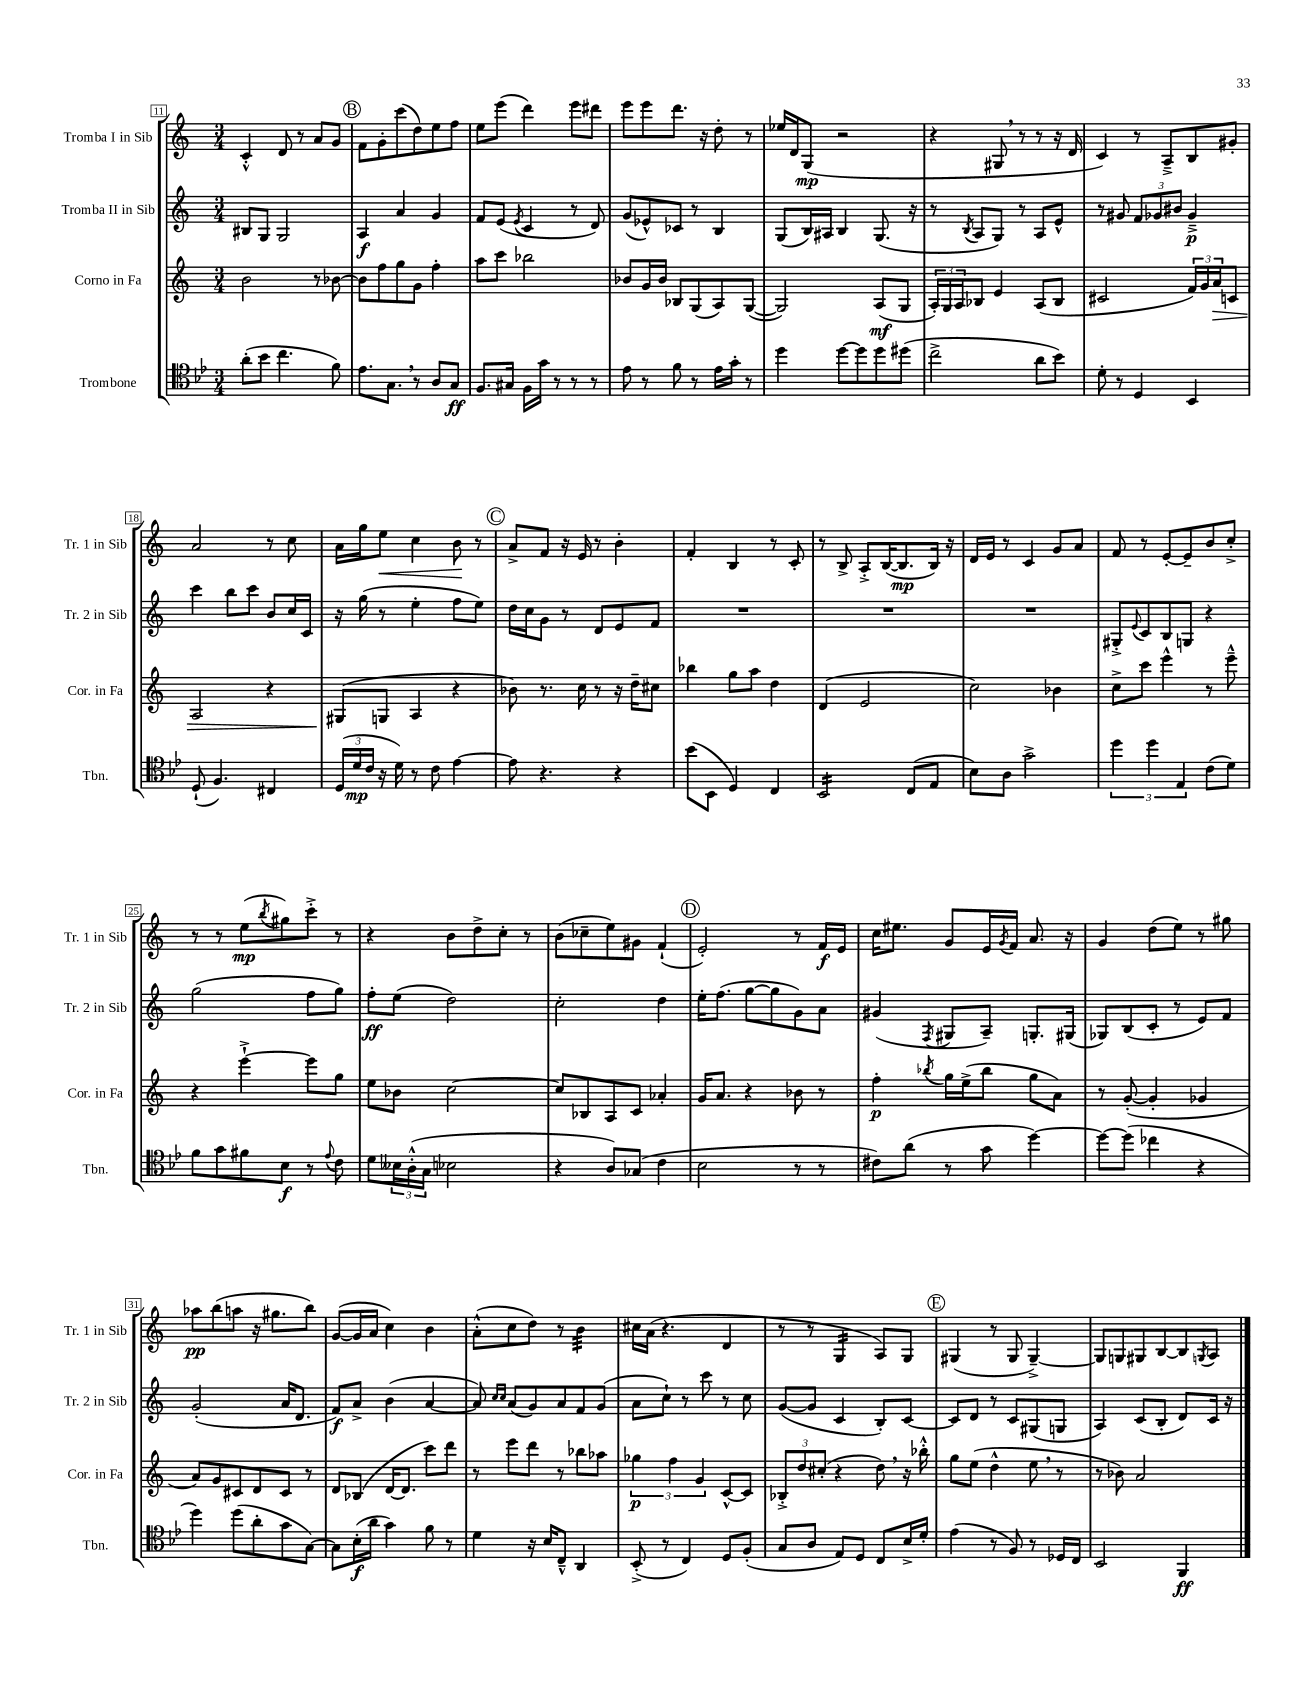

**kern	**dynam	**kern	**dynam	**kern	**dynam	**kern	**dynam
*part4	*part4	*part3	*part3	*part2	*part2	*part1	*part1
*staff4	*staff4	*staff3	*staff3	*staff2	*staff2	*staff1	*staff1
*I"Trombone	*	*I"Corno in Fa	*	*I"Tromba II in Sib	*	*I"Tromba I in Sib	*
*I'Tbn.	*	*I'Cor. in Fa	*	*I'Tr. 2 in Sib	*	*I'Tr. 1 in Sib	*
*clefC4	*	*clefG2	*	*clefG2	*	*clefG2	*
*k[b-e-]	*	*k[]	*	*k[]	*	*k[]	*
*M3/4	*	*M3/4	*	*M3/4	*	*M3/4	*
=11	=11	=11	=11	=11	=11	=11	=11
(8a'\L	.	2b\	.	8B#X/L	.	4c'^^/	.
8b-\J	.	.	.	8G/J	.	.	.
4.cc\	.	.	.	2G/	.	8d/	.
.	.	.	.	.	.	8r	.
.	.	8r	.	.	.	8a/L	.
8f\)	.	[8b-X\	.	.	.	8g/J	.
!!LO:REH:place=s1:t=B
=12	=12	=12	=12	=12	=12	=12	=12
8.e-\L	.	8b-\L]	.	4A/	f	8f\L	.
.	.	8ff\	.	.	.	8g'\	.
8.G,\J	.	.	.	.	.	.	.
.	.	8gg\	.	4a/	.	(8ccc\	.
8r	.	8g\J	.	.	.	8dd\)	.
8A/L	.	4ff'\	.	4g/	.	8ee\	.
8G/J	ff	.	.	.	.	8ff\J	.
=13	=13	=13	=13	=13	=13	=13	=13
8.F/L	.	8aa\L	.	8f/L	.	8ee\L	.
.	.	8ccc\J	.	(8e/J	.	(8eee\J	.
16G#X/Jk	.	.	.	.	.	.	.
.	.	.	.	8qe/	.	.	.
16F\LL	.	2bb-X\	.	4c/	.	4ddd\)	.
16g\JJ	.	.	.	.	.	.	.
8r	.	.	.	.	.	.	.
8r	.	.	.	8r	.	8eee\L	.
8r	.	.	.	8d/)	.	8ddd#X\J	.
=14	=14	=14	=14	=14	=14	=14	=14
8e-\	.	8b-X/L	.	(8g/L	.	8eee\L	.
8r	.	16g/L	.	8e-X^^/)	.	8eee\	.
.	.	16b-/JJ	.	.	.	.	.
8f\	.	8B-X/L	.	8c-X/J	.	8.ddd\J	.
8r	.	(8G/	.	8r	.	.	.
.	.	.	.	.	.	16r	.
16e-\LL	.	8A/)	.	4B/	.	8dd'\	.
16g'\JJ	.	.	.	.	.	.	.
8r	.	([8G/J	.	.	.	8r	.
=15	=15	=15	=15	=15	=15	=15	=15
4dd\	.	2G/])	.	(8G/L	.	16ee-X/LL	.
.	.	.	.	.	.	16d/J	.
.	.	.	.	16B/L)	.	(8G/J	mp
.	.	.	.	16A#X/JJ	.	.	.
[8dd\L	.	.	.	4B/	.	2r	.
8dd\]	.	.	.	.	.	.	.
8dd\	.	(8A/L	mf	(8.G/	.	.	.
(8dd#X\J	.	8G/J	.	.	.	.	.
.	.	.	.	16r	.	.	.
=16	=16	=16	=16	=16	=16	=16	=16
2cc^\	.	24A'/LL)	.	8r	.	4r	.
.	.	24G/	.	.	.	.	.
.	.	24A/J	.	.	.	.	.
.	.	.	.	8qB/	.	.	.
.	.	8B-X/J	.	8A/L	.	.	.
.	.	4e/	.	8G/J)	.	8G#X,/	.
.	.	.	.	8r	.	8r	.
8a\L	.	(8A/L	.	8A/L	.	8r	.
8b-\J)	.	8B-/J	.	8e^^/J	.	16r	.
.	.	.	.	.	.	16d/	.
=17	=17	=17	=17	=17	=17	=17	=17
8d'\	.	2c#X/	.	8r	.	4c/)	.
8r	.	.	.	8g#X/	.	.	.
4D/	.	.	.	12f/L	.	8r	.
.	.	.	.	12g-X/	.	.	.
.	.	.	.	.	.	8A~^/L	.
.	.	.	.	12b#X/J	.	.	.
4BB-/	.	24f/LL)	.	4g-~^/	p	8B/	.
.	.	24g/	.	.	.	.	.
!	!	!	!LO:HP:b	!	!	!	!
.	.	24a/J	>	.	.	.	.
.	.	8cn/J	.	.	.	8g#X'/J	.
!!LO:LB:g=z
=18	=18	=18	=18	=18	=18	=18	=18
(8D`/	.	2A/	.	4ccc\	.	2a/	.
4.F/)	.	.	.	.	.	.	.
.	.	.	.	8bb\L	.	.	.
.	.	.	.	8ccc\J	.	.	.
4C#X/	.	4r	.	8b/L	.	8r	.
.	.	.	.	16cc/L	.	8cc\	.
.	.	.	.	16c/JJ	.	.	.
=19	=19	=19	=19	=19	=19	=19	=19
(24D/LL	.	(8G#X/L	.	16r	.	16a\LL	.
24d/	mp	.	.	.	.	.	.
.	.	.	.	(16gg\	.	16gg\J	.
24c/JJ	.	.	.	.	.	.	.
!	!	!	!	!	!	!	!LO:HP:b
16r	.	8Gn/J	]	8r	.	8ee\J	<
16d\)	.	.	.	.	.	.	.
8r	.	4A/	.	4ee'\	.	4cc\	.
8c\	.	.	.	.	.	.	.
[4e-\	.	4r	.	8ff\L	.	8b\	.
.	.	.	.	8ee\J)	.	8r	[
!!LO:REH:place=s1:t=C
=20	=20	=20	=20	=20	=20	=20	=20
8e-\]	.	8b-X\)	.	16dd\LL	.	8a^/L	.
.	.	.	.	16cc\J	.	.	.
4.r	.	8.r	.	8g\J	.	8f/J	.
.	.	.	.	8r	.	16r	.
.	.	16cc\	.	.	.	16e/	.
.	.	8r	.	8d/L	.	8r	.
4r	.	16r	.	8e/	.	4b'\	.
.	.	16dd~\KL	.	.	.	.	.
.	.	8cc#X\J	.	8f/J	.	.	.
=21	=21	=21	=21	=21	=21	=21	=21
(8b-\L	.	4bb-X\	.	2.r	.	4f'/	.
8BB-\J	.	.	.	.	.	.	.
4D/)	.	8gg\L	.	.	.	4B/	.
.	.	8aa\J	.	.	.	.	.
4C/	.	4dd\	.	.	.	8r	.
.	.	.	.	.	.	8c'/	.
=22	=22	=22	=22	=22	=22	=22	=22
*tremolo	*	*	*	*	*	*	*
16BB-/LL	.	(4d/	.	2.r	.	8r	.
16BB-/	.	.	.	.	.	.	.
16BB-/	.	.	.	.	.	8B^/	.
16BB-/	.	.	.	.	.	.	.
16BB-/	.	2e/	.	.	.	8A'^/L	.
16BB-/	.	.	.	.	.	.	.
16BB-/	.	.	.	.	.	([16B/K	.
16BB-/JJ	.	.	.	.	.	8.B/]	mp
*Xtremolo	*	*	*	*	*	*	*
(8C/L	.	.	.	.	.	.	.
8E-/J	.	.	.	.	.	16B/Jk)	.
.	.	.	.	.	.	16r	.
=23	=23	=23	=23	=23	=23	=23	=23
8B-\L)	.	2cc\)	.	2.r	.	16d/LL	.
.	.	.	.	.	.	16e/JJ	.
8A\J	.	.	.	.	.	8r	.
2g^\	.	.	.	.	.	4c/	.
.	.	4b-X\	.	.	.	8g/L	.
.	.	.	.	.	.	8a/J	.
=24	=24	=24	=24	=24	=24	=24	=24
6dd\	.	8cc^\L	.	8G#X'^/L	.	8f/	.
.	.	.	.	8qqe/	.	.	.
.	.	8ccc\J	.	8c/	.	8r	.
6dd\	.	.	.	.	.	.	.
.	.	4eee^^\	.	8B/	.	[8e'/L	.
6E-/	.	.	.	.	.	.	.
.	.	.	.	8Gn/J	.	8e~/]	.
(8c\L	.	8r	.	4r	.	8b/	.
8d\J)	.	8eee~^^\	.	.	.	8cc'^/J	.
!!LO:LB:g=z
=25	=25	=25	=25	=25	=25	=25	=25
8f\L	.	4r	.	(2gg\	.	8r	.
8g\	.	.	.	.	.	8r	.
8f#X\	.	[4eee`^\	.	.	.	(8ee\L	mp
.	.	.	.	.	.	8qbb/	.
8B-\J	f	.	.	.	.	8gg#X\)	.
8r	.	8eee\L]	.	8ff\L	.	8ccc'^\J	.
8qqe-/	.	.	.	.	.	.	.
8c\	.	8gg\J	.	8gg\J)	.	8r	.
=26	=26	=26	=26	=26	=26	=26	=26
8d\L	.	8ee\L	.	8ff'\L	ff	4r	.
24B--X\L	.	8b-X\J	.	(8ee\J	.	.	.
(24A'^^\	.	.	.	.	.	.	.
24G\JJ	.	.	.	.	.	.	.
2B-X\	.	[2cc\	.	2dd\)	.	8b\L	.
.	.	.	.	.	.	8dd^\	.
.	.	.	.	.	.	8cc'\J	.
.	.	.	.	.	.	8r	.
=27	=27	=27	=27	=27	=27	=27	=27
4r	.	8cc/L]	.	2cc'\	.	(8b\L	.
.	.	8B-X/	.	.	.	8cc-X~\	.
8A/L)	.	8A/	.	.	.	8ee\)	.
(8G-X/J	.	8c/J	.	.	.	8g#X\J	.
4c\	.	4a-X'/	.	4dd\	.	(4f`/	.
!!LO:REH:place=s1:t=D
=28	=28	=28	=28	=28	=28	=28	=28
2B-\	.	16g/KL	.	16ee'\KL	.	2e'/)	.
.	.	8.a/J	.	(8.ff\J	.	.	.
.	.	4r	.	[8gg\L	.	.	.
.	.	.	.	8gg\]	.	.	.
8r	.	8b-X\	.	8g\)	.	8r	.
8r	.	8r	.	8a\J	.	16f/LL	f
.	.	.	.	.	.	16e/JJ	.
=29	=29	=29	=29	=29	=29	=29	=29
8c#X\L)	.	4ff'\	p	(4g#X/	.	16cc\KL	.
.	.	.	.	.	.	8.ee#X\J	.
(8a\J	.	.	.	.	.	.	.
.	.	8qbb-X/	.	8qF/	.	.	.
8r	.	16gg\LL	.	8G#X/L	.	8g/L	.
.	.	(16ee^\J	.	.	.	.	.
8g\	.	8bb-\J	.	8A~/J)	.	16e/L	.
.	.	.	.	.	.	8qg/	.
.	.	.	.	.	.	16f/JJ	.
[4dd\)	.	8gg\L	.	8.Gn'/L	.	8.a/	.
.	.	8a\J)	.	.	.	.	.
.	.	.	.	(16G#X/Jk	.	16r	.
=30	=30	=30	=30	=30	=30	=30	=30
8dd\L_	.	8r	.	8G-X/L)	.	4g/	.
(8dd\J]	.	([8g'/	.	(8B/	.	.	.
4cc-X\	.	4g'/]	.	8c'/J	.	(8dd\L	.
.	.	.	.	8r	.	8ee\J)	.
4r	.	4g-X/	.	8e/L)	.	8r	.
.	.	.	.	8f/J	.	8gg#X\	.
!!LO:LB:g=z
=31	=31	=31	=31	=31	=31	=31	=31
4dd\)	.	8a/L)	.	(2g'/	.	8aa-X\L	pp
.	.	8g/	.	.	.	(8bb\	.
(8dd\L	.	8c#X/	.	.	.	8aan\J	.
8a'\	.	8d/	.	.	.	16r	.
.	.	.	.	.	.	8.gg#X\L	.
8g\	.	8c#/J	.	16a/KL	.	.	.
.	.	.	.	8.d/J	.	.	.
[8G\J)	.	8r	.	.	.	8bb\J)	.
=32	=32	=32	=32	=32	=32	=32	=32
8G\L]	.	8d/L	.	8f/L)	f	([8g/L	.
(16B-'\L	f	(8B-X/J	.	8a^/J	.	16g/L]	.
16a\JJ	.	.	.	.	.	16a/JJ	.
4g\)	.	[16d/KL	.	(4b\	.	4cc\)	.
.	.	8.d/J]	.	.	.	.	.
8f\	.	8ccc\L)	.	[4a/	.	4b\	.
8r	.	8ddd\J	.	.	.	.	.
=33	=33	=33	=33	=33	=33	=33	=33
4d\	.	8r	.	8a/])	.	(8a'^^\L	.
.	.	.	.	16qqcc/LL	.	.	.
.	.	.	.	16qqcc/JJ	.	.	.
.	.	8eee\L	.	(8a/L	.	8cc\	.
16r	.	8ddd\J	.	8g/)	.	8dd\J)	.
16B-/KL	.	.	.	.	.	.	.
8C~^^/J	.	8r	.	8a/	.	8r	.
*	*	*	*	*	*	*tremolo	*
4AA/	.	8bb-X\L	.	8f/	.	32b\LLL	.
.	.	.	.	.	.	32b\	.
.	.	.	.	.	.	32b\	.
.	.	.	.	.	.	32b\	.
.	.	8aa-X\J	.	(8g/J	.	32b\	.
.	.	.	.	.	.	32b\	.
.	.	.	.	.	.	32b\	.
.	.	.	.	.	.	32b\JJJ	.
*	*	*	*	*	*	*Xtremolo	*
=34	=34	=34	=34	=34	=34	=34	=34
(8BB-'^/	.	6gg-X\	p	8a\L	.	16cc#X\LL	.
.	.	.	.	.	.	(16a\JJ	.
8r	.	.	.	8cc`\J)	.	4.r	.
.	.	6ff\	.	.	.	.	.
4C/)	.	.	.	8r	.	.	.
.	.	6g/	.	.	.	.	.
.	.	.	.	8ccc\	.	.	.
8D/L	.	[8c^^/L	.	8r	.	4d/	.
(8F'/J	.	8c/J]	.	8cc\	.	.	.
=35	=35	=35	=35	=35	=35	=35	=35
8G/L	.	12B-X'^/L	.	([8g/L	.	8r	.
.	.	12dd/	.	.	.	.	.
8A/J	.	.	.	8g/J]	.	8r	.
.	.	(12cc#X'/J	.	.	.	.	.
*	*	*	*	*	*	*tremolo	*
8E-/L)	.	4r	.	4c/	.	16G/LL	.
.	.	.	.	.	.	16G/	.
8D/J	.	.	.	.	.	16G/	.
.	.	.	.	.	.	16G/JJ	.
*	*	*	*	*	*	*Xtremolo	*
8C/L	.	8dd,\)	.	8B'/L)	.	8A/L)	.
16B-^/L	.	16r	.	[8c/J	.	8G/J	.
16d'/JJ	.	16bb-X'^^\	.	.	.	.	.
!!LO:REH:place=s1:t=E
=36	=36	=36	=36	=36	=36	=36	=36
(4e-\	.	8gg\L	.	8c/L]	.	(4G#X/	.
.	.	(8ee\J	.	8d/J	.	.	.
8r	.	4dd^^\	.	8r	.	8r	.
8F/)	.	.	.	8c/L	.	8G#/	.
8r	.	8ee,\	.	(8G#X/	.	[4G#~^/)	.
16D-X/LL	.	8r	.	8Gn/J	.	.	.
16C/JJ	.	.	.	.	.	.	.
=37	=37	=37	=37	=37	=37	=37	=37
2BB-/	.	8r	.	4A/)	.	8G#/L]	.
.	.	8b-X\)	.	.	.	8Gn/	.
.	.	2a/	.	(8c/L	.	8G#X/	.
.	.	.	.	8B'/J	.	[8B/	.
4FF/	ff	.	.	8d/L)	.	8B/]	.
.	.	.	.	.	.	8qGn/	.
.	.	.	.	16c/Jk	.	8A/J	.
.	.	.	.	16r	.	.	.
==	==	==	==	==	==	==	==
*-	*-	*-	*-	*-	*-	*-	*-
